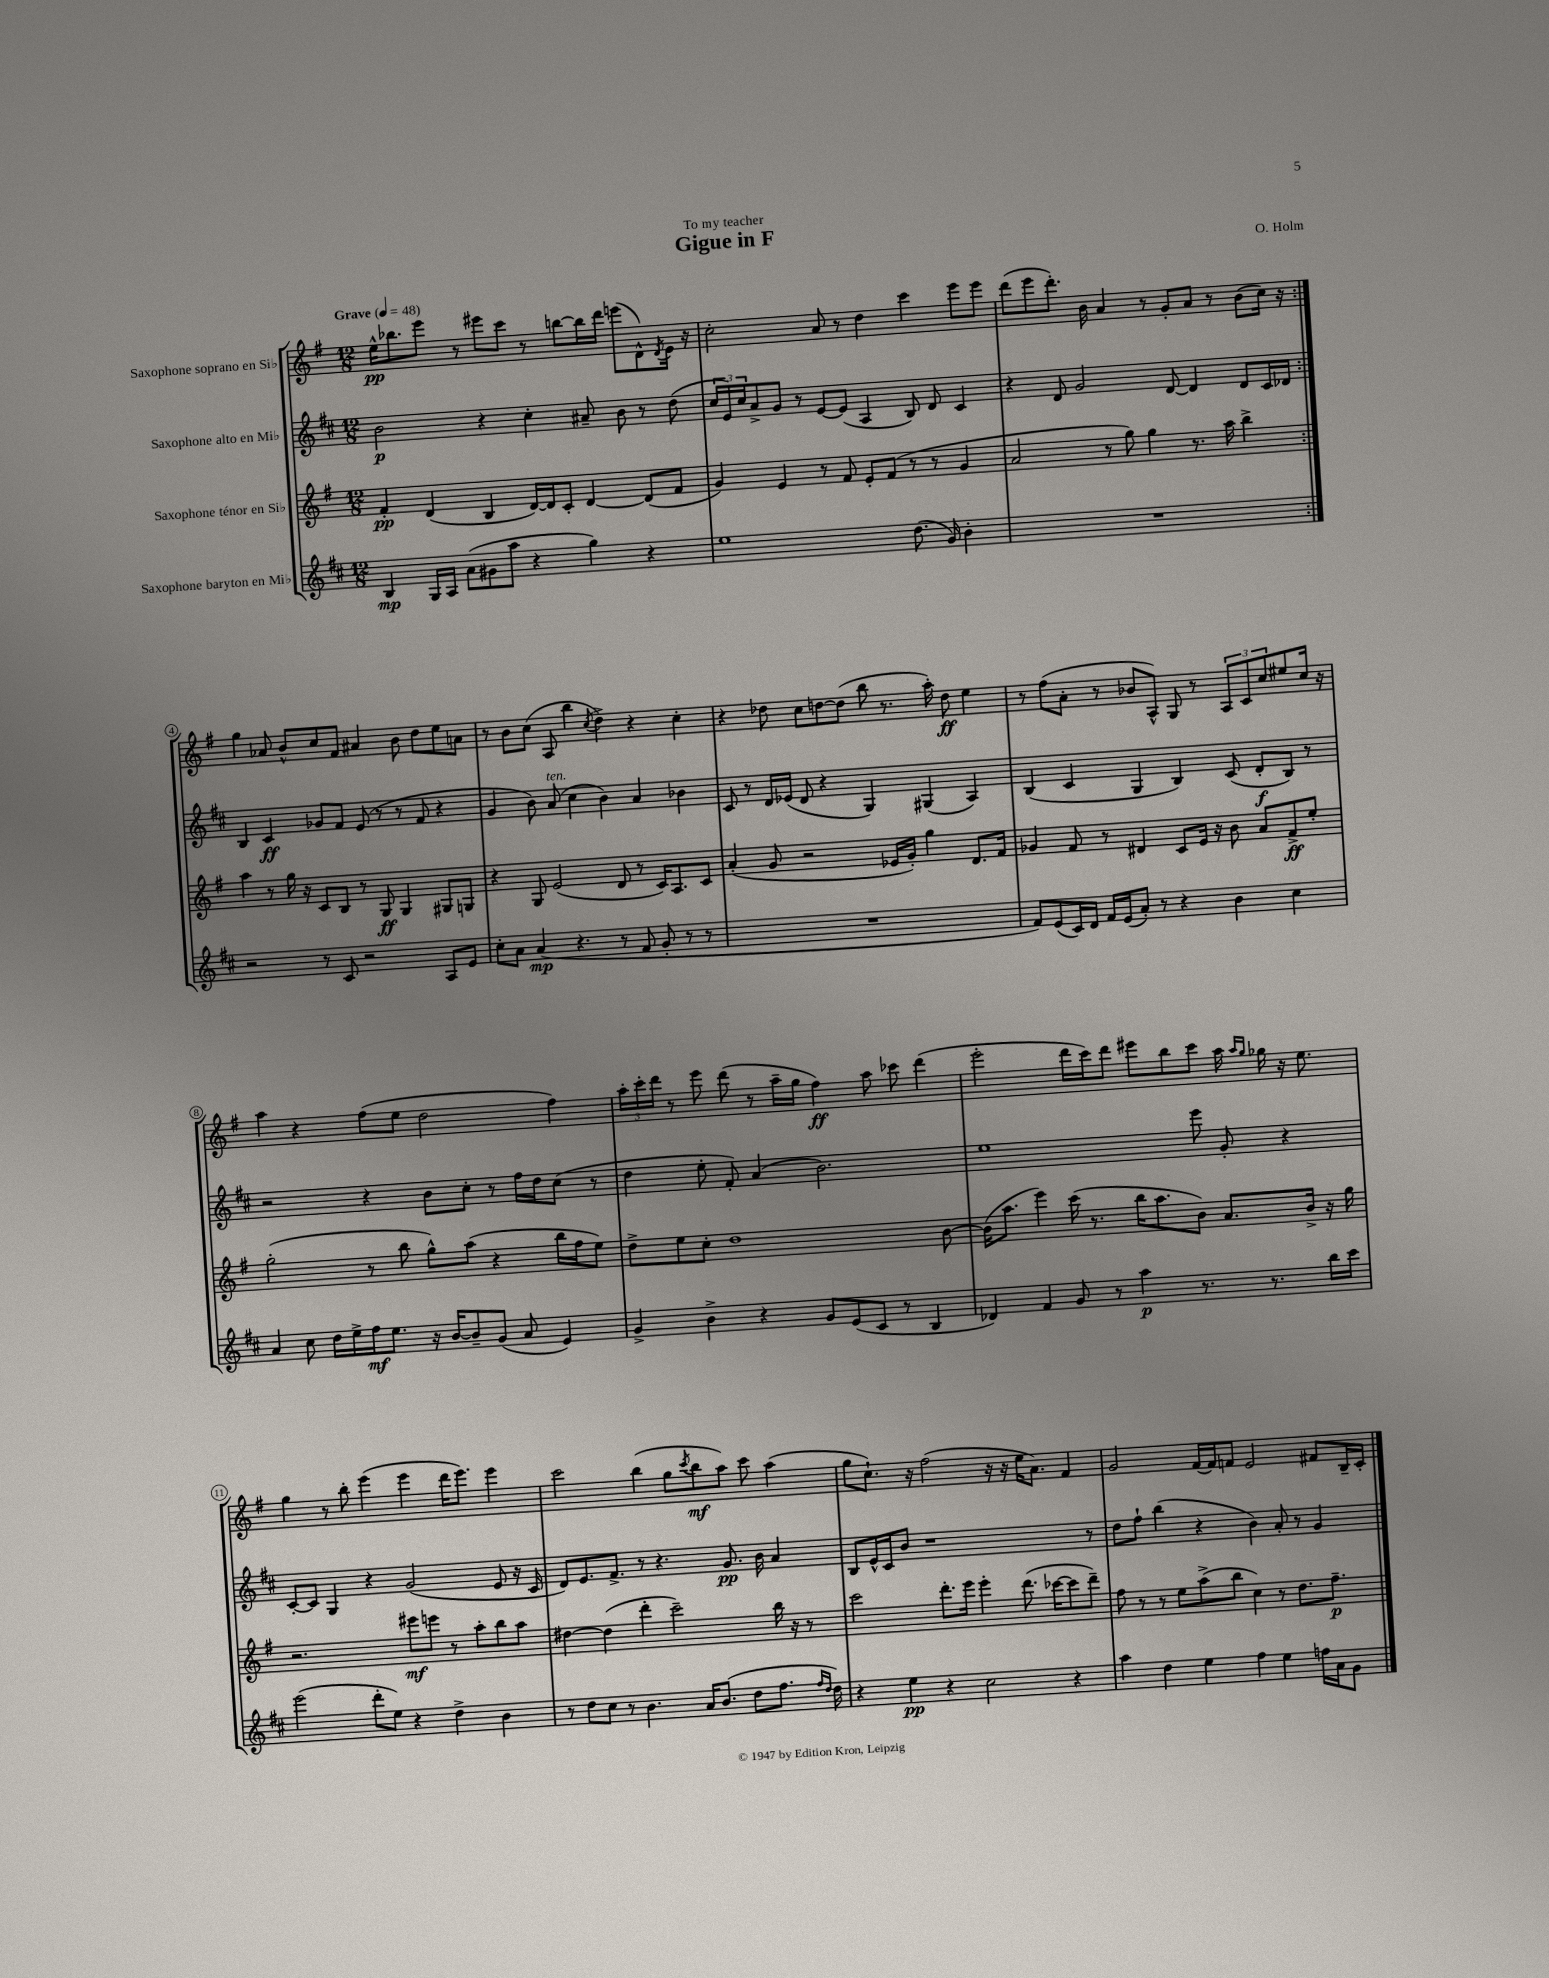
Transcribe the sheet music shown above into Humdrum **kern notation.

**kern	**dynam	**kern	**dynam	**kern	**dynam	**kern	**dynam
*part4	*part4	*part3	*part3	*part2	*part2	*part1	*part1
*staff4	*staff4	*staff3	*staff3	*staff2	*staff2	*staff1	*staff1
*I"Saxophone baryton en Mi♭	*	*I"Saxophone ténor en Si♭	*	*I"Saxophone alto en Mi♭	*	*I"Saxophone soprano en Si♭	*
*clefG2	*	*clefG2	*	*clefG2	*	*clefG2	*
*k[f#c#]	*	*k[f#]	*	*k[f#c#]	*	*k[f#]	*
*M12/8	*	*M12/8	*	*M12/8	*	*M12/8	*
*MM48	*	*MM48	*	*MM48	*	*MM48	*
=1	=1	=1	=1	=1	=1	=1	=1
!	!	!	!	!	!	!LO:TX:a:B:t=Grave	!
4B/	mp	4f#'/	pp	2b\	p	16ee^^\KL	pp
.	.	.	.	.	.	8.bb-X\	.
16G/LL	.	(4d/	.	.	.	8eee\J	.
16A/JJ	.	.	.	.	.	.	.
(8a\L	.	.	.	.	.	8r	.
8g#X\	.	4B/	.	4r	.	8eee#X\L	.
8aa\J	.	.	.	.	.	8ccc\J	.
4r	.	[16d/LL)	.	4cc#'\	.	8r	.
.	.	16d/J]	.	.	.	.	.
.	.	8c'/J	.	.	.	[8bbn\L	.
4gg\)	.	[4d/	.	8a#X~/	.	16bb\L]	.
.	.	.	.	.	.	16ddd\JJ	.
.	.	.	.	8b\	.	(8eeen\L	.
4r	.	(8d/L]	.	8r	.	8d^^\)	.
.	.	.	.	.	.	8qd/	.
.	.	8f#/J	.	(8dd\	.	16e\Jk	.
.	.	.	.	.	.	16r	.
=2	=2	=2	=2	=2	=2	=2	=2
1ee	.	4g/)	.	24cc#/LL	.	2cc'\	.
.	.	.	.	24e/)	.	.	.
.	.	.	.	24cc#/J	.	.	.
.	.	.	.	8a^/	.	.	.
.	.	4e/	.	8g/J	.	.	.
.	.	.	.	8r	.	.	.
.	.	8r	.	[8e/L	.	8a/	.
.	.	8f#/	.	(8e/J]	.	8r	.
.	.	8e'/L	.	4A/	.	4dd\	.
.	.	(8f#/J	.	.	.	.	.
(8.dd\	.	8r	.	8B/)	.	4ccc\	.
.	.	8r	.	8d/	.	.	.
16g/)	.	.	.	.	.	.	.
4b'\	.	4g/	.	4c#/	.	8eee\L	.
.	.	.	.	.	.	8eee\J	.
=3	=3	=3	=3	=3	=3	=3	=3
1.r	.	2a/	.	4r	.	(8ddd\L	.
.	.	.	.	.	.	8eee\	.
.	.	.	.	8d/	.	8.ddd'\J)	.
.	.	.	.	2g/	.	.	.
.	.	.	.	.	.	16b\	.
.	.	8r	.	.	.	4a/	.
.	.	8gg\)	.	.	.	.	.
.	.	4gg\	.	.	.	8r	.
.	.	.	.	[8d/	.	8g'/L	.
.	.	8.r	.	4d/]	.	8a/J	.
.	.	.	.	.	.	8r	.
.	.	16aa\	.	.	.	.	.
.	.	4bb^\	.	8d/L	.	(8b\L	.
.	.	.	.	16c#/L	.	16cc\Jk)	.
.	.	.	.	16d-X/JJ	.	16r	.
!!LO:LB:g=z
=4:|!	=4:|!	=4:|!	=4:|!	=4:|!	=4:|!	=4:|!	=4:|!
2r	.	4aa\	.	4B/	.	4gg\	.
.	.	8r	.	4c#/	ff	8a-X/	.
.	.	16gg\	.	.	.	8b^^/L	.
.	.	16r	.	.	.	.	.
8r	.	8c/L	.	8g-X/L	.	8cc/	.
8c#/	.	8B/J	.	8f#/J	.	8f#/J	.
2r	.	8r	.	(8e/	.	4a#X/	.
.	.	8G/	ff	8r	.	.	.
.	.	4G/	.	8r	.	8b\	.
.	.	.	.	8f#/	.	8dd\L	.
8A/L	.	8G#X/L	.	4r	.	8ee\	.
8e/J	.	8Gn/J	.	.	.	8an\J	.
=5	=5	=5	=5	=5	=5	=5	=5
8cc#'\L	.	4r	.	4g/	.	8r	.
8a\J	.	.	.	.	.	8b\L	.
(4a/	mp	8G/	.	8b\)	.	(8cc\J	.
!	!	!	!	!LO:TX:a:i:t=ten.	!	!	!
.	.	(2e/	.	(8a/	.	8A/	.
4.r	.	.	.	4cc#\	.	4bb\	.
.	.	.	.	.	.	8qcc/	.
.	.	.	.	4b\)	.	4dd^\)	.
8r	.	8d/	.	.	.	.	.
8f#/	.	8r	.	4a/	.	4r	.
8g'/	.	16c/KL)	.	.	.	.	.
.	.	8.A/	.	.	.	.	.
8r	.	.	.	4b-X\	.	4cc'\	.
8r	.	8c/J	.	.	.	.	.
=6	=6	=6	=6	=6	=6	=6	=6
1.r	.	(4a'/	.	8c#/	.	4r	.
.	.	.	.	8r	.	.	.
.	.	8g/	.	16d/LL	.	8dd-X\	.
.	.	.	.	(16e-X/JJ	.	.	.
.	.	2r	.	8d/	.	8cc\L	.
.	.	.	.	4r	.	[8ddn\	.
.	.	.	.	.	.	(8dd\J]	.
.	.	.	.	4G/)	.	8bb\	.
.	.	16e-X/LL	.	.	.	8.r	.
.	.	16g'/JJ)	.	.	.	.	.
.	.	4gg\	.	(4G#X/	.	.	.
.	.	.	.	.	.	16aa'\)	.
.	.	.	.	.	.	8dd\	ff
.	.	8.d/L	.	4A/)	.	4ee\	.
.	.	16f#/Jk	.	.	.	.	.
=7	=7	=7	=7	=7	=7	=7	=7
8f#/L)	.	4g-X/	.	(4B/	.	8r	.
(8e/	.	.	.	.	.	(8ff#\L	.
16c#/L)	.	8f#/	.	4c#/	.	8a'\J	.
16d/JJ	.	.	.	.	.	.	.
16f#/LL	.	8r	.	.	.	8r	.
(16e/J	.	.	.	.	.	.	.
8a'/J)	.	4d#X/	.	4G/	.	8b-X/L	.
8r	.	.	.	.	.	8A^^/J)	.
4r	.	8c/L	.	4B/)	.	8G/	.
.	.	16e/Jk	.	.	.	8r	.
.	.	16r	.	.	.	.	.
4b\	.	8b\	.	(8c#/	.	12A/L	.
.	.	.	.	.	.	12c/	.
.	.	8a/L	.	8d'/L	f	.	.
.	.	.	.	.	.	12cc/	.
4cc#\	.	8f#^/	ff	8B/J)	.	8ee#X/	.
.	.	8ee'/J	.	8r	.	16cc/Jk	.
.	.	.	.	.	.	16r	.
!!LO:LB:g=z
=8	=8	=8	=8	=8	=8	=8	=8
4a/	.	(2gg'\	.	2r	.	4aa\	.
8cc#\	.	.	.	.	.	4r	.
16dd\LL	.	.	.	.	.	.	.
16ee^\	.	.	.	.	.	.	.
16ff#\J	mf	8r	.	4r	.	(8ff#\L	.
8.ee\J	.	.	.	.	.	.	.
.	.	8bb\	.	.	.	8ee\J	.
16r	.	8gg^^\L)	.	8b\L	.	2dd\	.
[16b/KL	.	.	.	.	.	.	.
8b~/]	.	(8aa\J	.	8cc#'\J	.	.	.
(8g/J	.	4r	.	8r	.	.	.
8a/	.	.	.	16ff#\LL	.	.	.
.	.	.	.	16dd\J	.	.	.
4e/)	.	16bb\LL	.	(8cc#\J	.	4ff#\)	.
.	.	16ff#\J	.	.	.	.	.
.	.	8ee\J)	.	8r	.	.	.
=9	=9	=9	=9	=9	=9	=9	=9
4g^/	.	8dd^\L	.	4dd\	.	24aa'\LL	.
.	.	.	.	.	.	24ccc'\	.
.	.	.	.	.	.	24ddd\JJ	.
.	.	8ee\	.	.	.	8r	.
4b^\	.	8cc'\J	.	8ee'\	.	8eee\	.
.	.	1dd	.	8f#'/)	.	(8ddd\	.
4r	.	.	.	(4a/	.	8r	.
.	.	.	.	.	.	16aa~\LL	.
.	.	.	.	.	.	16gg\JJ	.
8g/L	.	.	.	2.b\)	.	4ff#\)	ff
(8e/	.	.	.	.	.	.	.
8c#/J	.	.	.	.	.	8aa\	.
8r	.	.	.	.	.	8ccc-X\	.
4B/	.	.	.	.	.	(4ddd\	.
.	.	[8b\	.	.	.	.	.
=10	=10	=10	=10	=10	=10	=10	=10
4d-X/)	.	(16b\KL]	.	1ee	.	2eee'\	.
.	.	8.aa\J	.	.	.	.	.
4f#/	.	4eee\)	.	.	.	.	.
8g/	.	(16ccc\	.	.	.	16ddd\LL	.
.	.	8.r	.	.	.	16ccc\J)	.
8r	.	.	.	.	.	8ddd\J	.
4aa\	p	16bb\KL	.	.	.	8eee#X\L	.
.	.	8.aa\	.	.	.	.	.
.	.	.	.	.	.	8bb\	.
8.r	.	8b\J)	.	8eee\	.	8ccc\J	.
.	.	8.a/L	.	8g'/	.	16aa\	.
.	.	.	.	.	.	16qqaa/LL	.
.	.	.	.	.	.	16qqgg/JJ	.
8.r	.	.	.	.	.	16gg-X\	.
.	.	.	.	4r	.	16r	.
.	.	16b^/Jk	.	.	.	8.ee\	.
16bb\LL	.	16r	.	.	.	.	.
16ccc#\JJ	.	16gg\	.	.	.	.	.
!!LO:LB:g=z
=11	=11	=11	=11	=11	=11	=11	=11
(2eee\	.	2.r	.	[8c#'/L	.	4gg\	.
.	.	.	.	8c#/J]	.	.	.
.	.	.	.	4G/	.	8r	.
.	.	.	.	.	.	8bb'\	.
8ddd'\L	.	.	.	4r	.	(4eee\	.
8ee\J)	.	.	.	.	.	.	.
4r	.	8eee#X\L	mf	(2g/	.	4eee\	.
.	.	8eeen\J	.	.	.	.	.
4dd^\	.	8r	.	.	.	16ddd\KL	.
.	.	.	.	.	.	8.eee\J)	.
.	.	8aa'\L	.	.	.	.	.
4b\	.	8bb\	.	8e/	.	4eee\	.
.	.	8aa\J	.	16r	.	.	.
.	.	.	.	16c#/	.	.	.
=12	=12	=12	=12	=12	=12	=12	=12
8r	.	[4dd#X\	.	8d/L)	.	2ccc\	.
8dd\L	.	.	.	8.e/	.	.	.
8cc#\J	.	(4dd#\]	.	.	.	.	.
.	.	.	.	8.f#^/J	.	.	.
8r	.	.	.	.	.	.	.
4.b\	.	4ddd'\	.	8r	.	(4bb\	.
.	.	.	.	4.r	.	.	.
.	.	2ccc~\)	.	.	.	8gg\L	.
.	.	.	.	.	.	8qccc/	.
16a/KL	.	.	.	.	.	8bb\	mf
(8.b/J	.	.	.	.	.	.	.
.	.	.	.	8.g/	pp	8aa\J)	.
8dd\L	.	.	.	.	.	8ccc\	.
.	.	.	.	16b\	.	.	.
8.ff#\J	.	16bb\	.	4a/	.	(4aa\	.
.	.	16r	.	.	.	.	.
.	.	8r	.	.	.	.	.
16qqff#/LL	.	.	.	.	.	.	.
16qqdd/JJ	.	.	.	.	.	.	.
16dd\)	.	.	.	.	.	.	.
=13	=13	=13	=13	=13	=13	=13	=13
4r	.	2ccc\	.	8B/L	.	8gg\L	.
.	.	.	.	16e^^/L	.	8.cc`\J)	.
.	.	.	.	16c#/J	.	.	.
4ee\	pp	.	.	8b/J	.	.	.
.	.	.	.	.	.	16r	.
.	.	.	.	1r	.	(2ff#\	.
4r	.	8.ddd'\L	.	.	.	.	.
.	.	16eee\Jk	.	.	.	.	.
2cc#\	.	4eee'\	.	.	.	.	.
.	.	.	.	.	.	16r	.
.	.	.	.	.	.	16r	.
.	.	(8.ddd\	.	.	.	16ee\KL	.
.	.	.	.	.	.	8.a\J)	.
.	.	[16ccc-X\KL	.	.	.	.	.
4r	.	8ccc-\]	.	.	.	4f#/	.
.	.	8ddd~\J)	.	8r	.	.	.
=14	=14	=14	=14	=14	=14	=14	=14
4aa\	.	8ff#\	.	8dd\L	.	2g/	.
.	.	8r	.	8ff#`\J	.	.	.
4dd\	.	8r	.	(4bb\	.	.	.
.	.	8ee\L	.	.	.	.	.
4ee\	.	(8aa^\	.	4r	.	[16f#/LL	.
.	.	.	.	.	.	16f#/J]	.
.	.	8bb\J	.	.	.	8fn/J	.
4ff#\	.	4cc\)	.	4b\)	.	2e/	.
4ee\	.	8r	.	8a'/	.	.	.
.	.	8.dd\L	.	8r	.	.	.
16ffn\LL	.	.	.	4g/	.	8f#X/L	.
16a\J	.	8.ff#~\J	p	.	.	.	.
8g\J	.	.	.	.	.	16B~/L	.
.	.	.	.	.	.	16c'/JJ	.
==	==	==	==	==	==	==	==
*-	*-	*-	*-	*-	*-	*-	*-
